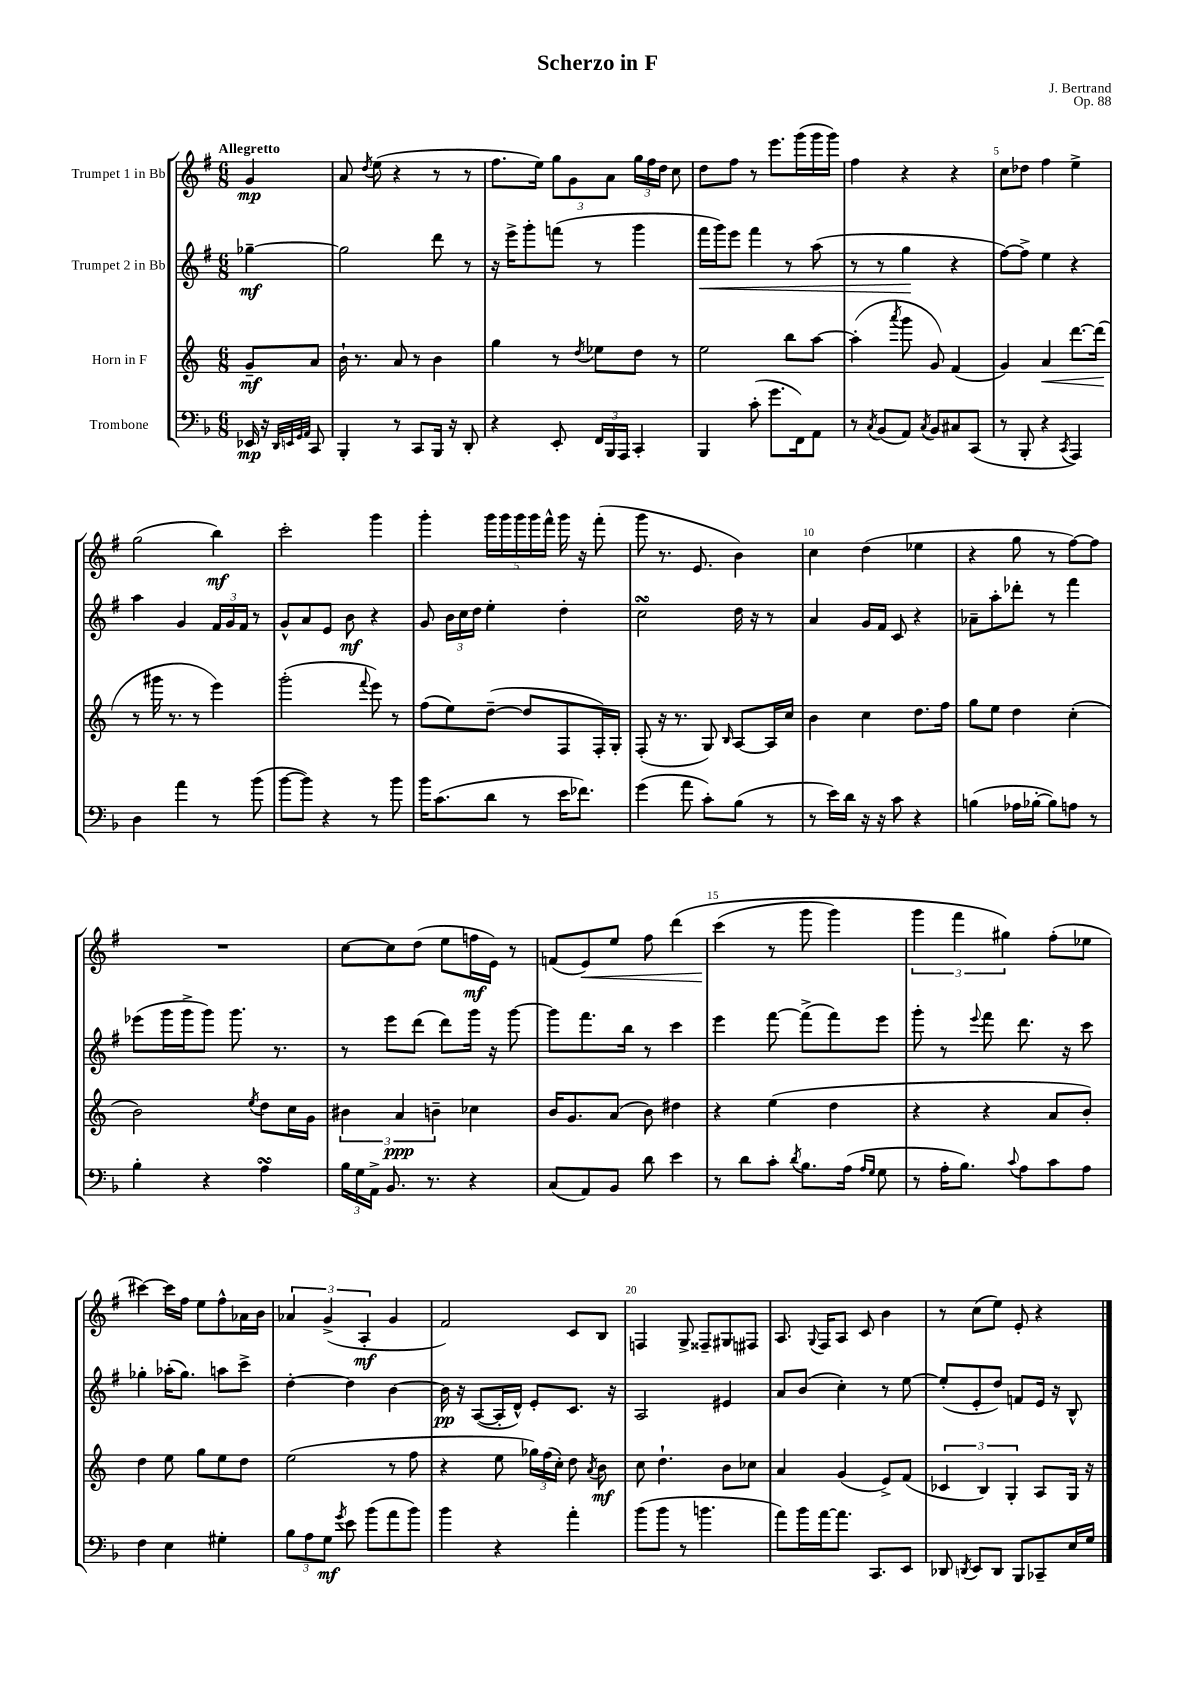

**kern	**kern	**kern	**kern
*staff4	*staff3	*staff2	*staff1
*clefF4	*clefG2	*clefG2	*clefG2
*k[b-]	*k[]	*k[f#]	*k[f#]
*M6/8	*M6/8	*M6/8	*M6/8
16EE-	8g~	[4gg-~	4g
16r	.	.	.
32qqDD	.	.	.
32qqEE	.	.	.
32qqGG	.	.	.
32qqAA	.	.	.
8CC	8a	.	.
=	=	=	=
4BBB-'	16b`	2gg-]	8a
.	8.r	.	.
.	.	.	8qdd
.	.	.	(8ee
8r	8a	.	4r
8CC	8r	.	.
16BBB-	4b	8ddd	8r
16r	.	.	.
8DD'	.	8r	8r
=	=	=	=
4r	4gg	16r	8.ff#
.	.	16eee^	.
.	.	8ggg'	.
.	.	.	16ee)
8EE'	8r	(8fff	12gg
.	.	.	12g
.	8qdd	.	.
24FF	8ee-	8r	.
24BBB-	.	.	12a
24AAA	.	.	.
4CC'	8dd	4ggg	24gg
.	.	.	24ff#
.	.	.	24dd
.	8r	.	8cc
=	=	=	=
4BBB-	2ee	16fff#	8dd
.	.	16ggg)	.
.	.	8eee	8ff#
(8c'	.	4fff#	8r
8.g	.	.	8.eee
.	8bb	8r	.
16FF)	.	.	(16ggg
8AA	[8aa	(8aa	16ggg
.	.	.	16ggg)
=	=	=	=
8r	(4aa']	8r	4ff#
8qC	.	.	.
(8BB-	.	8r	.
.	8qaaa	.	.
8AA)	8ggg	4gg	4r
8qC	.	.	.
8BB-	8g)	.	.
8C#	(4f	4r	4r
(8CC	.	.	.
=	=	=	=
8r	4g)	[8ff#)	8cc
8BBB-'	.	8ff#^]	8dd-
4r	4a	4ee	4ff#
8qCC	.	.	.
4AAA)	[8.ddd	4r	4ee^
.	(16ddd]	.	.
=	=	=	=
4D	8r	4aa	(2gg
.	16ggg#	.	.
.	8.r	.	.
4a	.	4g	.
.	8r	.	.
8r	4eee)	24f#	4bb)
.	.	24g	.
.	.	24f#	.
(8b-	.	8r	.
=	=	=	=
[8b-	(2ggg'	8g^^	2ccc'
8b-])	.	8a	.
4r	.	8e	.
.	.	8b	.
.	8qqfff	.	.
8r	8eee)	4r	4ggg
8b-	8r	.	.
=	=	=	=
16b-	(8ff	8g	4ggg'
(8.c	.	.	.
.	8ee)	24b	.
.	.	24cc	.
.	.	24dd	.
8d	([8dd~	4ee'	20ggg
.	.	.	20ggg
.	.	.	20ggg
8r	8dd]	.	.
.	.	.	20ggg
.	.	.	20fff#^^
16e	8F	4dd'	16ggg
8.f-)	.	.	16r
.	16F')	.	(8fff#'
.	16G'	.	.
=	=	=	=
(4g	(8F'	2cc	8ggg
.	16r	.	8.r
.	8.r	.	.
8a	.	.	.
.	.	.	8.e
8c')	8G)	.	.
.	16qqB	.	.
(8B-	[8A	16dd	4b)
.	.	16r	.
8r	16A]	8r	.
.	16cc	.	.
=	=	=	=
8r	4b	4a	4cc
16e)	.	.	.
16d	.	.	.
16r	4cc	16g	(4dd
16r	.	16f#	.
8c	.	8c	.
4r	8.dd	4r	4ee-
.	16ff	.	.
=	=	=	=
(4B	8gg	8a-~	4r
.	8ee	8aa'	.
16A-	4dd	8ddd-'	8gg
[16B-'	.	.	.
8B-])	.	8r	8r
8A	(4cc'	4fff#	[8ff#)
8r	.	.	8ff#]
=	=	=	=
4B-'	2b)	(8eee-	2.r
.	.	16ggg	.
.	.	16ggg^	.
4r	.	8ggg)	.
.	.	8.ggg	.
.	8qee	.	.
4A	8dd	.	.
.	.	8.r	.
.	16cc	.	.
.	16g	.	.
=	=	=	=
24B-	6b#	8r	[8cc
24G	.	.	.
24AA^	.	.	.
8.BB-	.	8eee	8cc]
.	6a	.	.
.	.	(8ddd	(8dd
8.r	.	.	.
.	6b~	.	.
.	.	8ddd)	8ee
4r	4cc-	16ggg	16ff
.	.	16r	16e)
.	.	[8ggg	8r
=	=	=	=
(8C	16b	8ggg]	(8f
.	8.g	.	.
8AA)	.	8.fff#	8e)
8BB-	(8a	.	8ee
.	.	16bb	.
8d	8b)	8r	8ff#
4e	4dd#	4ccc	&(4ddd
=	=	=	=
8r	4r	4eee	(4ccc
8d	.	.	.
8c'	(4ee	[8fff#	8r
8qd	.	.	.
8.B-	.	(8fff#^]	8ggg
.	4dd	8fff#)	4ggg)
(16A	.	.	.
16qqA	.	.	.
16qqG	.	.	.
8G	.	8eee	.
=	=	=	=
8r	4r	8ggg'	6ggg
16A'	.	8r	.
.	.	.	6fff#
8.B-)	.	.	.
.	.	8qqeee	.
.	4r	8fff#	.
.	.	.	6gg#&)
8qqc	.	.	.
8A	.	8.ddd	.
8c	8a	.	(8ff#'
.	.	16r	.
8A	8b')	8ccc	8ee-
=	=	=	=
4F	4dd	4gg-'	[4ccc#)
4E	8ee	(16aa-'	16ccc#]
.	.	8.gg-)	16ff#
.	8gg	.	8ee
4G#'	8ee	8aa	8ff#^^
.	8dd	8ccc^	16a-
.	.	.	16b
=	=	=	=
12B-	(2ee	[4dd'	6a-
12A	.	.	.
12G	.	.	(6g^
8qg	.	.	.
8e	.	4dd]	.
.	.	.	6A'
(8b-	.	.	.
8a	8r	[4b	4g
8b-)	8ff	.	.
=	=	=	=
4b-	4r	16b]	2f#)
.	.	16r	.
.	.	([8A	.
4r	8ee	16A']	.
.	.	16d^^)	.
.	24gg-)	8e'	.
.	(24ff	.	.
.	24cc')	.	.
4a'	8dd	8.c	8c
.	8qa	.	.
.	8b	.	8B
.	.	16r	.
=	=	=	=
(8b-	8cc	2A	4F
8b-	4.dd`	.	.
8r	.	.	8G^
4.b	.	.	8F##~
.	8b	4e#	8G#
.	8cc-	.	8F#
=	=	=	=
8a)	4a	8a	8.A
16b-	.	(8b	.
.	.	.	8qqG
[16a	.	.	16F#
8.a]	(4g	4cc')	8A
.	.	.	8c
8.CC	.	.	.
.	8e^)	8r	4b
8EE	(8f	[8ee	.
=	=	=	=
8DD-	6c-	(8ee']	8r
8qDD	.	.	.
8EE	.	8e'	(8cc
.	6B)	.	.
8DD	.	8dd)	8ee)
.	6G'	.	.
8BBB-	.	8f	8e'
8CC-~	8A	16e	4r
.	.	16r	.
16E	16G	8B^^	.
16G	16r	.	.
==	==	==	==
*-	*-	*-	*-
